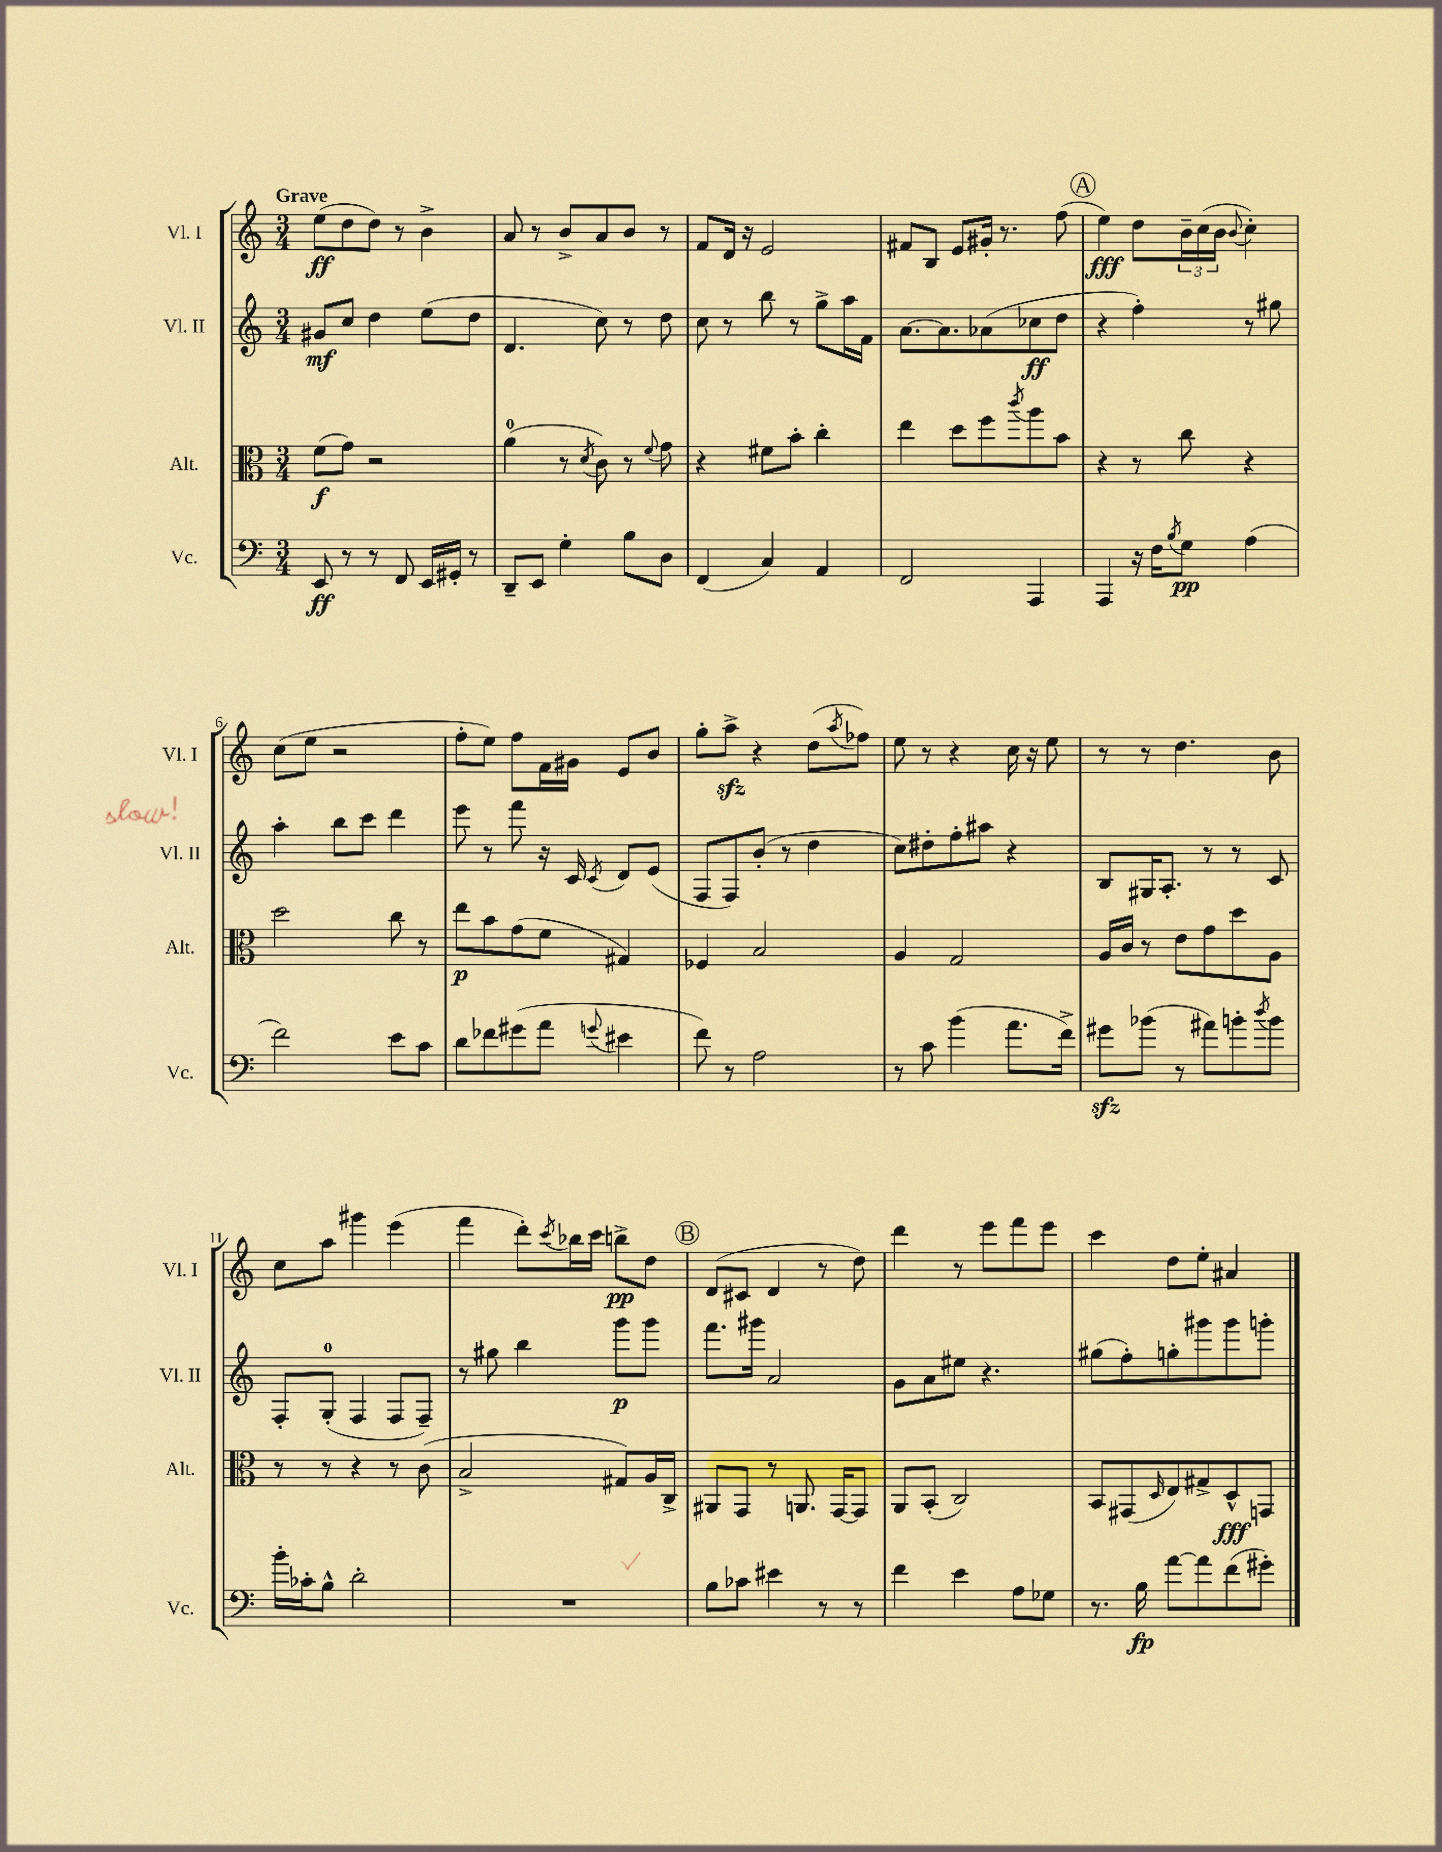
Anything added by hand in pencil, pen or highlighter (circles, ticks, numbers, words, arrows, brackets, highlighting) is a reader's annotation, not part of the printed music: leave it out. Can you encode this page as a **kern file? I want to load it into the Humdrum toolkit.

**kern	**dynam	**kern	**dynam	**kern	**dynam	**kern	**dynam
*part4	*part4	*part3	*part3	*part2	*part2	*part1	*part1
*staff4	*staff4	*staff3	*staff3	*staff2	*staff2	*staff1	*staff1
*I"Vc.	*	*I"Alt.	*	*I"Vl. II	*	*I"Vl. I	*
*I'Vc.	*	*I'Alt.	*	*I'Vl. II	*	*I'Vl. I	*
*clefF4	*	*clefC3	*	*clefG2	*	*clefG2	*
*k[]	*	*k[]	*	*k[]	*	*k[]	*
*M3/4	*	*M3/4	*	*M3/4	*	*M3/4	*
=1	=1	=1	=1	=1	=1	=1	=1
!	!	!	!	!	!	!LO:TX:a:B:t=Grave	!
8EE/	ff	(8f\L	f	8g#X/L	mf	(8ee\L	ff
8r	.	8g\J)	.	8cc/J	.	8dd\	.
8r	.	2r	.	4dd\	.	8dd\J)	.
8FF/	.	.	.	.	.	8r	.
16EE/LL	.	.	.	(8ee\L	.	4b^\	.
16GG#X'/JJ	.	.	.	.	.	.	.
8r	.	.	.	8dd\J	.	.	.
=2	=2	=2	=2	=2	=2	=2	=2
8DD~/L	.	(4a\	.	4.d/	.	8a/	.
8EE/J	.	.	.	.	.	8r	.
4G'\	.	8r	.	.	.	8b^/L	.
.	.	8qd/	.	.	.	.	.
.	.	8c\)	.	8cc\)	.	8a/	.
8B\L	.	8r	.	8r	.	8b/J	.
.	.	8qqf/	.	.	.	.	.
8D\J	.	8g\	.	8dd\	.	8r	.
=3	=3	=3	=3	=3	=3	=3	=3
(4FF/	.	4r	.	8cc\	.	8f/L	.
.	.	.	.	8r	.	16d/Jk	.
.	.	.	.	.	.	16r	.
4C/)	.	8f#X\L	.	8bb\	.	2e/	.
.	.	8b'\J	.	8r	.	.	.
4AA/	.	4cc'\	.	8gg^\L	.	.	.
.	.	.	.	16aa\L	.	.	.
.	.	.	.	16f\JJ	.	.	.
=4	=4	=4	=4	=4	=4	=4	=4
2FF/	.	4ee\	.	[8.a\L	.	8f#X/L	.
.	.	.	.	.	.	8B/J	.
.	.	.	.	8.a\]	.	.	.
.	.	8dd\L	.	.	.	8e/L	.
.	.	8ff\	.	(8a-X\	.	16g#X'/Jk	.
.	.	.	.	.	.	8.r	.
.	.	8qccc/	.	.	.	.	.
4AAA/	.	8aa\	.	8cc-X\	ff	.	.
.	.	8b\J	.	8dd\J	.	(8ff\	.
!!LO:REH:place=s1:t=A
=5	=5	=5	=5	=5	=5	=5	=5
4AAA/	.	4r	.	4r	.	4ee\)	fff
16r	.	8r	.	4ff'\)	.	8dd\L	.
16F\KL	.	.	.	.	.	.	.
8qB/	.	.	.	.	.	.	.
8G\J	pp	8cc\	.	.	.	24b~\L	.
.	.	.	.	.	.	(24cc\	.
.	.	.	.	.	.	24b\JJ	.
.	.	.	.	.	.	8qqb/	.
(4A\	.	4r	.	8r	.	4cc'\)	.
.	.	.	.	8gg#X\	.	.	.
!!LO:LB:g=z
=6	=6	=6	=6	=6	=6	=6	=6
2f\)	.	2dd\	.	4aa'\	.	(8cc\L	.
.	.	.	.	.	.	8ee\J	.
.	.	.	.	8bb\L	.	2r	.
.	.	.	.	8ccc\J	.	.	.
8e\L	.	8cc\	.	4ddd\	.	.	.
8c\J	.	8r	.	.	.	.	.
=7	=7	=7	=7	=7	=7	=7	=7
8d\L	.	8ee\L	p	8eee\	.	8ff'\L	.
8f-X\	.	8b\	.	8r	.	8ee\J)	.
(8g#X\	.	(8g\	.	8fff\	.	8ff\L	.
8a\J	.	8f\J	.	16r	.	16f\L	.
.	.	.	.	16c/	.	16g#X\JJ	.
8qqgn/	.	.	.	8qc/	.	.	.
4e#X\	.	4G#X/)	.	8d/L	.	8e/L	.
.	.	.	.	(8e/J	.	8b/J	.
=8	=8	=8	=8	=8	=8	=8	=8
8f\)	.	4F-X/	.	8F/L	.	8gg'\L	.
8r	.	.	.	8F/)	.	8aazz^\J	.
2A\	.	2B/	.	(8b'/J	.	4r	.
.	.	.	.	8r	.	.	.
.	.	.	.	4dd\	.	(8dd\L	.
.	.	.	.	.	.	8qaa/	.
.	.	.	.	.	.	8ff-X\J)	.
=9	=9	=9	=9	=9	=9	=9	=9
8r	.	4A/	.	8cc\L)	.	8ee\	.
8c\	.	.	.	8dd#X'\	.	8r	.
(4b\	.	2G/	.	8ff'\	.	4r	.
.	.	.	.	8aa#X\J	.	.	.
8.a\L	.	.	.	4r	.	16cc\	.
.	.	.	.	.	.	16r	.
.	.	.	.	.	.	8ee\	.
16f^\Jk)	.	.	.	.	.	.	.
=10	=10	=10	=10	=10	=10	=10	=10
8g#Xzz\L	.	16A/LL	.	8B/L	.	8r	.
.	.	16c/JJ	.	.	.	.	.
(8b-X\J	.	8r	.	16G#X/K	.	8r	.
.	.	.	.	8.A'/J	.	.	.
8r	.	8e\L	.	.	.	4.dd\	.
8a#X\L)	.	8g\	.	8r	.	.	.
8bn'\	.	8dd\	.	8r	.	.	.
8qdd/	.	.	.	.	.	.	.
8b\J	.	8A\J	.	8c/	.	8b\	.
!!LO:LB:g=z
=11	=11	=11	=11	=11	=11	=11	=11
16b'\LL	.	8r	.	8F'/L	.	8cc\L	.
16c-X'\J	.	.	.	.	.	.	.
8B^^\J	.	8r	.	(8G'/J	.	8aa\J	.
2d'\	.	4r	.	4F/	.	4ggg#X\	.
.	.	8r	.	8F/L	.	(4eee\	.
.	.	(8c\	.	8F~/J)	.	.	.
=12	=12	=12	=12	=12	=12	=12	=12
2.r	.	2B^/	.	8r	.	4fff\	.
.	.	.	.	8gg#X\	.	.	.
.	.	.	.	4bb\	.	8ddd'\L)	.
.	.	.	.	.	.	8qccc/	.
.	.	.	.	.	.	16bb-X\L	.
.	.	.	.	.	.	16ccc\JJ	.
.	.	8G#X/L)	.	8ggg\L	p	8bbn^\L	pp
.	.	16A/L	.	8ggg\J	.	8dd\J	.
.	.	16C^/JJ	.	.	.	.	.
!!LO:REH:place=s1:t=B
=13	=13	=13	=13	=13	=13	=13	=13
8B\L	.	8AA#X/L	.	8.fff\L	.	(8d/L	.
8c-X\J	.	8GG/J	.	.	.	8c#X/J	.
.	.	.	.	16ggg#X\Jk	.	.	.
4e#X\	.	8r	.	2a/	.	4d/	.
.	.	8.AAn/	.	.	.	.	.
8r	.	.	.	.	.	8r	.
.	.	[16GG/KL	.	.	.	.	.
8r	.	8GG/J]	.	.	.	8dd\)	.
=14	=14	=14	=14	=14	=14	=14	=14
4f\	.	8AA/L	.	8g\L	.	4ddd\	.
.	.	(8BB'/J	.	8a\	.	.	.
4e\	.	2C/)	.	8ee#X\J	.	8r	.
.	.	.	.	4.r	.	8eee\L	.
8A\L	.	.	.	.	.	8fff\	.
8G-X\J	.	.	.	.	.	8eee\J	.
=15	=15	=15	=15	=15	=15	=15	=15
8.r	.	8BB/L	.	(8gg#X\L	.	4ccc\	.
.	.	(8GG#X/	.	8ff'\)	.	.	.
16B\	fp	.	.	.	.	.	.
.	.	16qqD/	.	.	.	.	.
[8a\L	.	8E/)	.	8ggn'\	.	8dd\L	.
8a\]	.	8G#X^/	.	8ggg#X\	.	8ee'\J	.
(8f\	.	8D^^/	fff	8ggg#\	.	4a#X/	.
8g#X'\J)	.	8GGn/J	.	8gggn'\J	.	.	.
==	==	==	==	==	==	==	==
*-	*-	*-	*-	*-	*-	*-	*-
